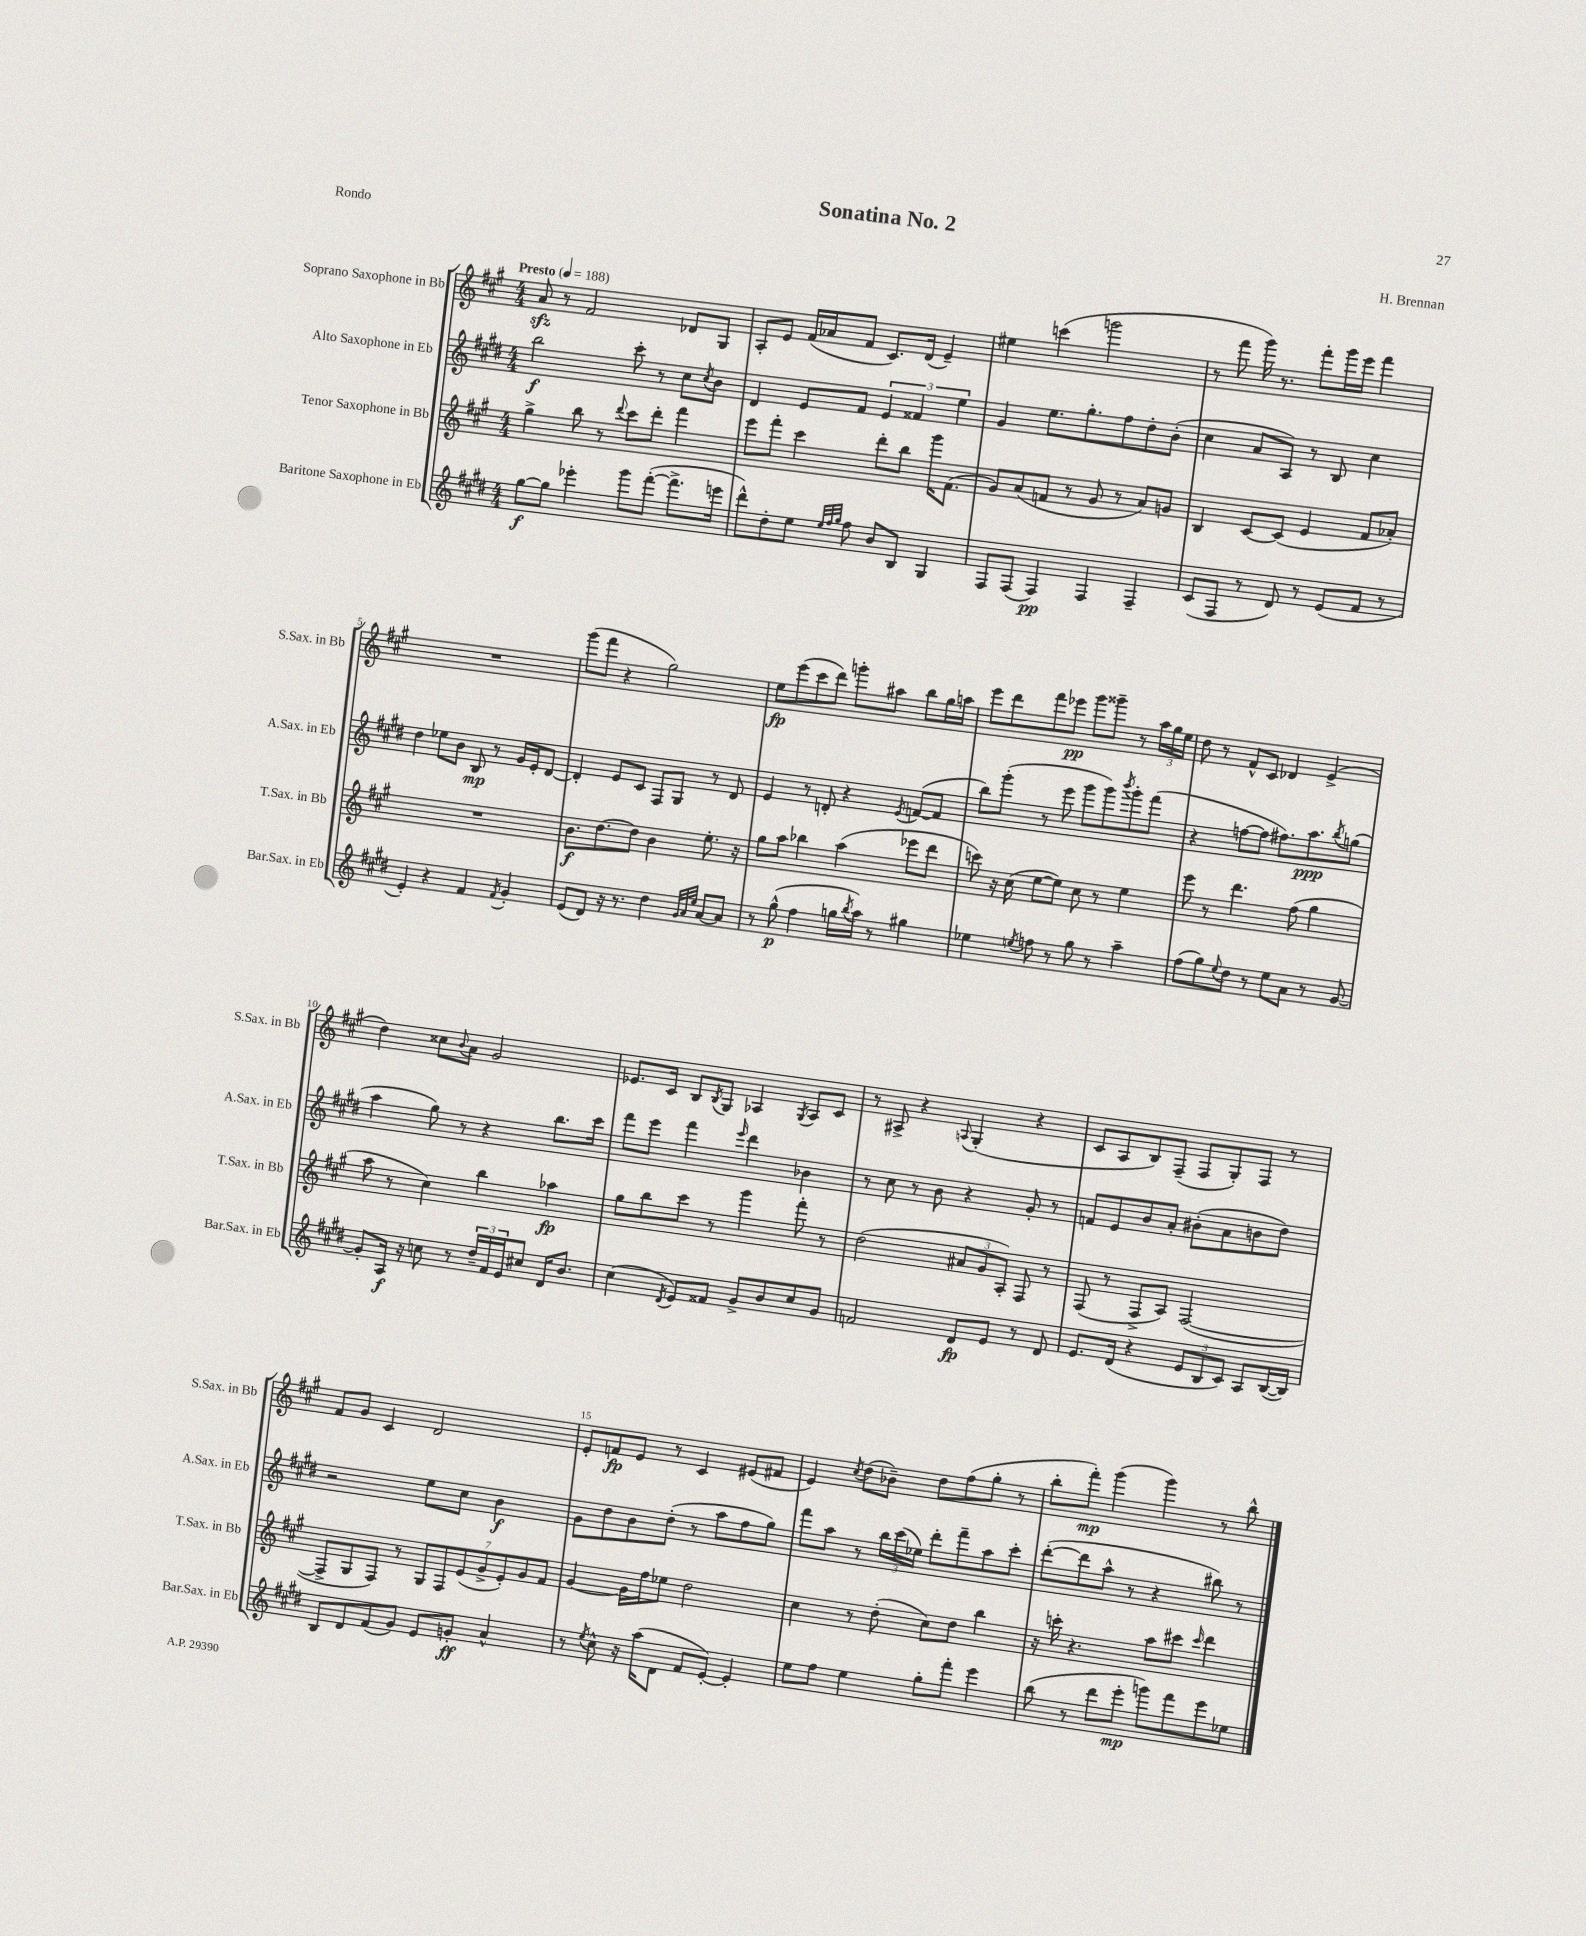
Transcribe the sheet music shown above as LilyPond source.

\header { title = "Sonatina No. 2" composer = "H. Brennan" piece = "Rondo" }
<<
\new StaffGroup <<
\new Staff = "s0" \with { instrumentName = "Soprano Saxophone in Bb" shortInstrumentName = "S.Sax. in Bb" } {
    \clef treble \key a \major \numericTimeSignature \time 4/4 \tempo "Presto" 4 = 188
    a'8\sfz r8 fis'2 des'8 gis8 |
    a8-. e'8 fis'16( aes'16 fis'8 cis'8.) d'16( e'4--) |
    eis''4 c'''4( g'''2 |
    r8 fis'''8 gis'''16) r8. fis'''8-. gis'''16 e'''16 fis'''4 |
    R1 |
    gis'''8( fis'''8 r4 gis''2) |
    e''8\fp e'''8( cis'''8 d'''8) g'''8-. ais''8 b''8 gis''16 a''16 |
    e'''8 d'''8 fis'''8 ees'''8\pp gis'''8 gisis'''8-- r8 \tuplet 3/2 { a''16 gis''16 e''16 } |
    d''8 r8 fis'8-^ cis'8 des'4 e'4->( |
    d''4) cisis''8 \appoggiatura { b'8 } a'8 gis'2 |
    ees'8. cis'16 b8 \acciaccatura { b8 } gis8 aes4 \acciaccatura { gis8 } aes8 cis'8 |
    r8 ais8-> r4 \appoggiatura { a8 } gis4-.( r4 |
    cis'8 a8 b8) fis8--( fis8 gis8-.) fis8 r8 |
    fis'8 gis'8 cis'4 d'2 |
    e'8-. f'8\fp e'8 r8 cis'4 eis'8( fis'8 |
    e'4) \acciaccatura { cis''8 } d''8( bes'8--) d''8 fis''8( gis''8-. r8 |
    b''8-. fis'''8-.\mp) gis'''4( gis'''4) r8 b''8-^ \bar "|." |
}
\new Staff = "s1" \with { instrumentName = "Alto Saxophone in Eb" shortInstrumentName = "A.Sax. in Eb" } {
    \clef treble \key e \major \numericTimeSignature \time 4/4
    b''2\f cis'''8-. r8 cis''8 \acciaccatura { cis''8 } b'8 |
    dis'4 e'8 fis'8 \tuplet 3/2 { e'4 fisis'4 e''4 } |
    gis'4 e''8. gis''8.-. fis''8 dis''8-. b'8-.( |
    cis''4 a'8 a8) r8 b8 cis''4 |
    dis''4 ees''8 b'8 b8\mp r8 gis'16 e'16-. dis'8~ |
    dis'4-. e'8 cis'8 fis8 gis8 r8 dis'8 |
    e'4 r8 d'8-. r4 \acciaccatura { e'8 } f'8~( f'8 |
    b''8) gis'''8-.( r8 e'''8 gis'''8 gis'''8) \acciaccatura { b'''8 } gis'''8-. fis'''8( |
    r4 f''8~ f''8 fis''8.) a''8.\ppp \acciaccatura { b''8 } g''8( |
    a''4 gis''8) r8 r4 b''8. cis'''16 |
    fis'''8 e'''8 fis'''4 \grace { e'''16 } dis'''4 bes'4 |
    r8 cis''8 r8 b'8 r4 gis'8-. r8 |
    f'8 e'8 b'8 a'8-. bis'8-.( a'8 b'8 dis''8) |
    r2 e''8 cis''8 b'4\f |
    gis'8 dis''8 b'8 dis''8-.( r8 a''8 fis''8 gis''8) |
    fis'''8 a''8 r8 \tuplet 3/2 { b''16 cis'''16( ees''16) } dis'''8-. fis'''8-- a''8 cis'''8-. |
    dis'''8~-.( dis'''8 a''8-^ r8 r4 bis''8) r8 \bar "|." |
}
\new Staff = "s2" \with { instrumentName = "Tenor Saxophone in Bb" shortInstrumentName = "T.Sax. in Bb" } {
    \clef treble \key a \major \numericTimeSignature \time 4/4
    gis''4-> b''8 r8 \appoggiatura { d'''8 } cis'''8 d'''8-. fis'''4 |
    e'''8 fis'''8-. cis'''4 d'''8-. b''8 gis'''16 fis'8.( |
    gis'8) a'8( f'8 r8 gis'8 r8 a'8) g'8 |
    b4 cis'8~ cis'8( e'4 fis'8 aes'8-.) |
    R1 |
    b'8.\f d''8.~ d''8 b'4 e''8.-. r16 |
    gis''8 a''8 bes''4 a''4( ees'''8 d'''8 |
    c'''8) r16 cis''16( e''8~ e''8) cis''8 r8 e''4 |
    e'''8 r8 d'''4. fis''8( gis''4 |
    a''8 r8 cis''4) b''4 aes''4\fp |
    gis''8 b''8 cis'''8 r8 gis'''4 fis'''8-. r8 |
    d''2( \tuplet 3/2 { ais'8 gis'8 a8-.) } fis8 r8 |
    fis8( r8 fis8-> a8) fis2~( |
    fis8-> gis8 fis8) r8 \tuplet 7/4 { gis8 fis8 e'8( gis'8-> e'8-.) gis'8 fis'8 } |
    gis'4~ gis'16 fis''16 ees''8 d''2 |
    cis''4 r8 d''8-.( cis''8) d''8 b''4 |
    r16 c'''16-. r4. a''8 cis'''8 \grace { cis'''16 } d'''4 \bar "|." |
}
\new Staff = "s3" \with { instrumentName = "Baritone Saxophone in Eb" shortInstrumentName = "Bar.Sax. in Eb" } {
    \clef treble \key e \major \numericTimeSignature \time 4/4
    gis''8~\f gis''8 ees'''4-. gis'''8 fis'''8~-.( fis'''8.-> e'''16 |
    dis'''8-^) dis''8-. e''8 \grace { e''32 fis''32 gis''32 } fis''8 b'8 b8 gis4 |
    fis8 fis8( fis4\pp) fis4 fis4-- |
    cis'8( fis8 r8 dis'8) r8 e'8( fis'8 r8 |
    e'4-.) r4 fis'4 \acciaccatura { fis'8 } gis'4-. |
    e'8( dis'8) r16 r8. dis''4 \grace { gis'32 a'32 e''32 } a'8~ a'8 |
    r8 gis''8-^\p( fis''4 g''16 \acciaccatura { b''8 } a''16) r8 gis''4 |
    ees''4 \acciaccatura { e''8 } f''8 r8 gis''8 r8 a''4-- |
    fis''8( gis''8) \appoggiatura { e''8 } dis''8 r8 e''8 a'8 r8 gis'8~ |
    gis'8-. a16\f r16 c''8 r8 \tuplet 3/2 { dis''16-- fis'16 e'16 } cis''8 dis'16 b'8. |
    cis''4( \acciaccatura { dis'8 } e'8) fisis'8 gis'8-> b'8 cis''8 gis'8 |
    f'2 dis'8\fp e'8 r8 dis'8 |
    e'8. dis'16( r4 \tuplet 3/2 { e'8 b8 cis'8) } a8 b16~( b16) |
    b8 dis'8 fis'8( gis'8) e'8 g'8-.\ff a'4-^ |
    r8 \acciaccatura { e''8 } cis''8-^ r16 a''16( dis'8 fis'8 e'8~-.) e'4-. |
    e''8 fis''8 e''4 gis''8-. fis'''8-. e'''4 |
    b''8( r8 dis'''8 e'''8-.\mp g'''8) fis'''8 e'''8 ees''8 \bar "|." |
}
>>
>>
\layout { \context { \Score \override BarNumber.break-visibility = ##(#f #t #t) barNumberVisibility = #(every-nth-bar-number-visible 5) } }
